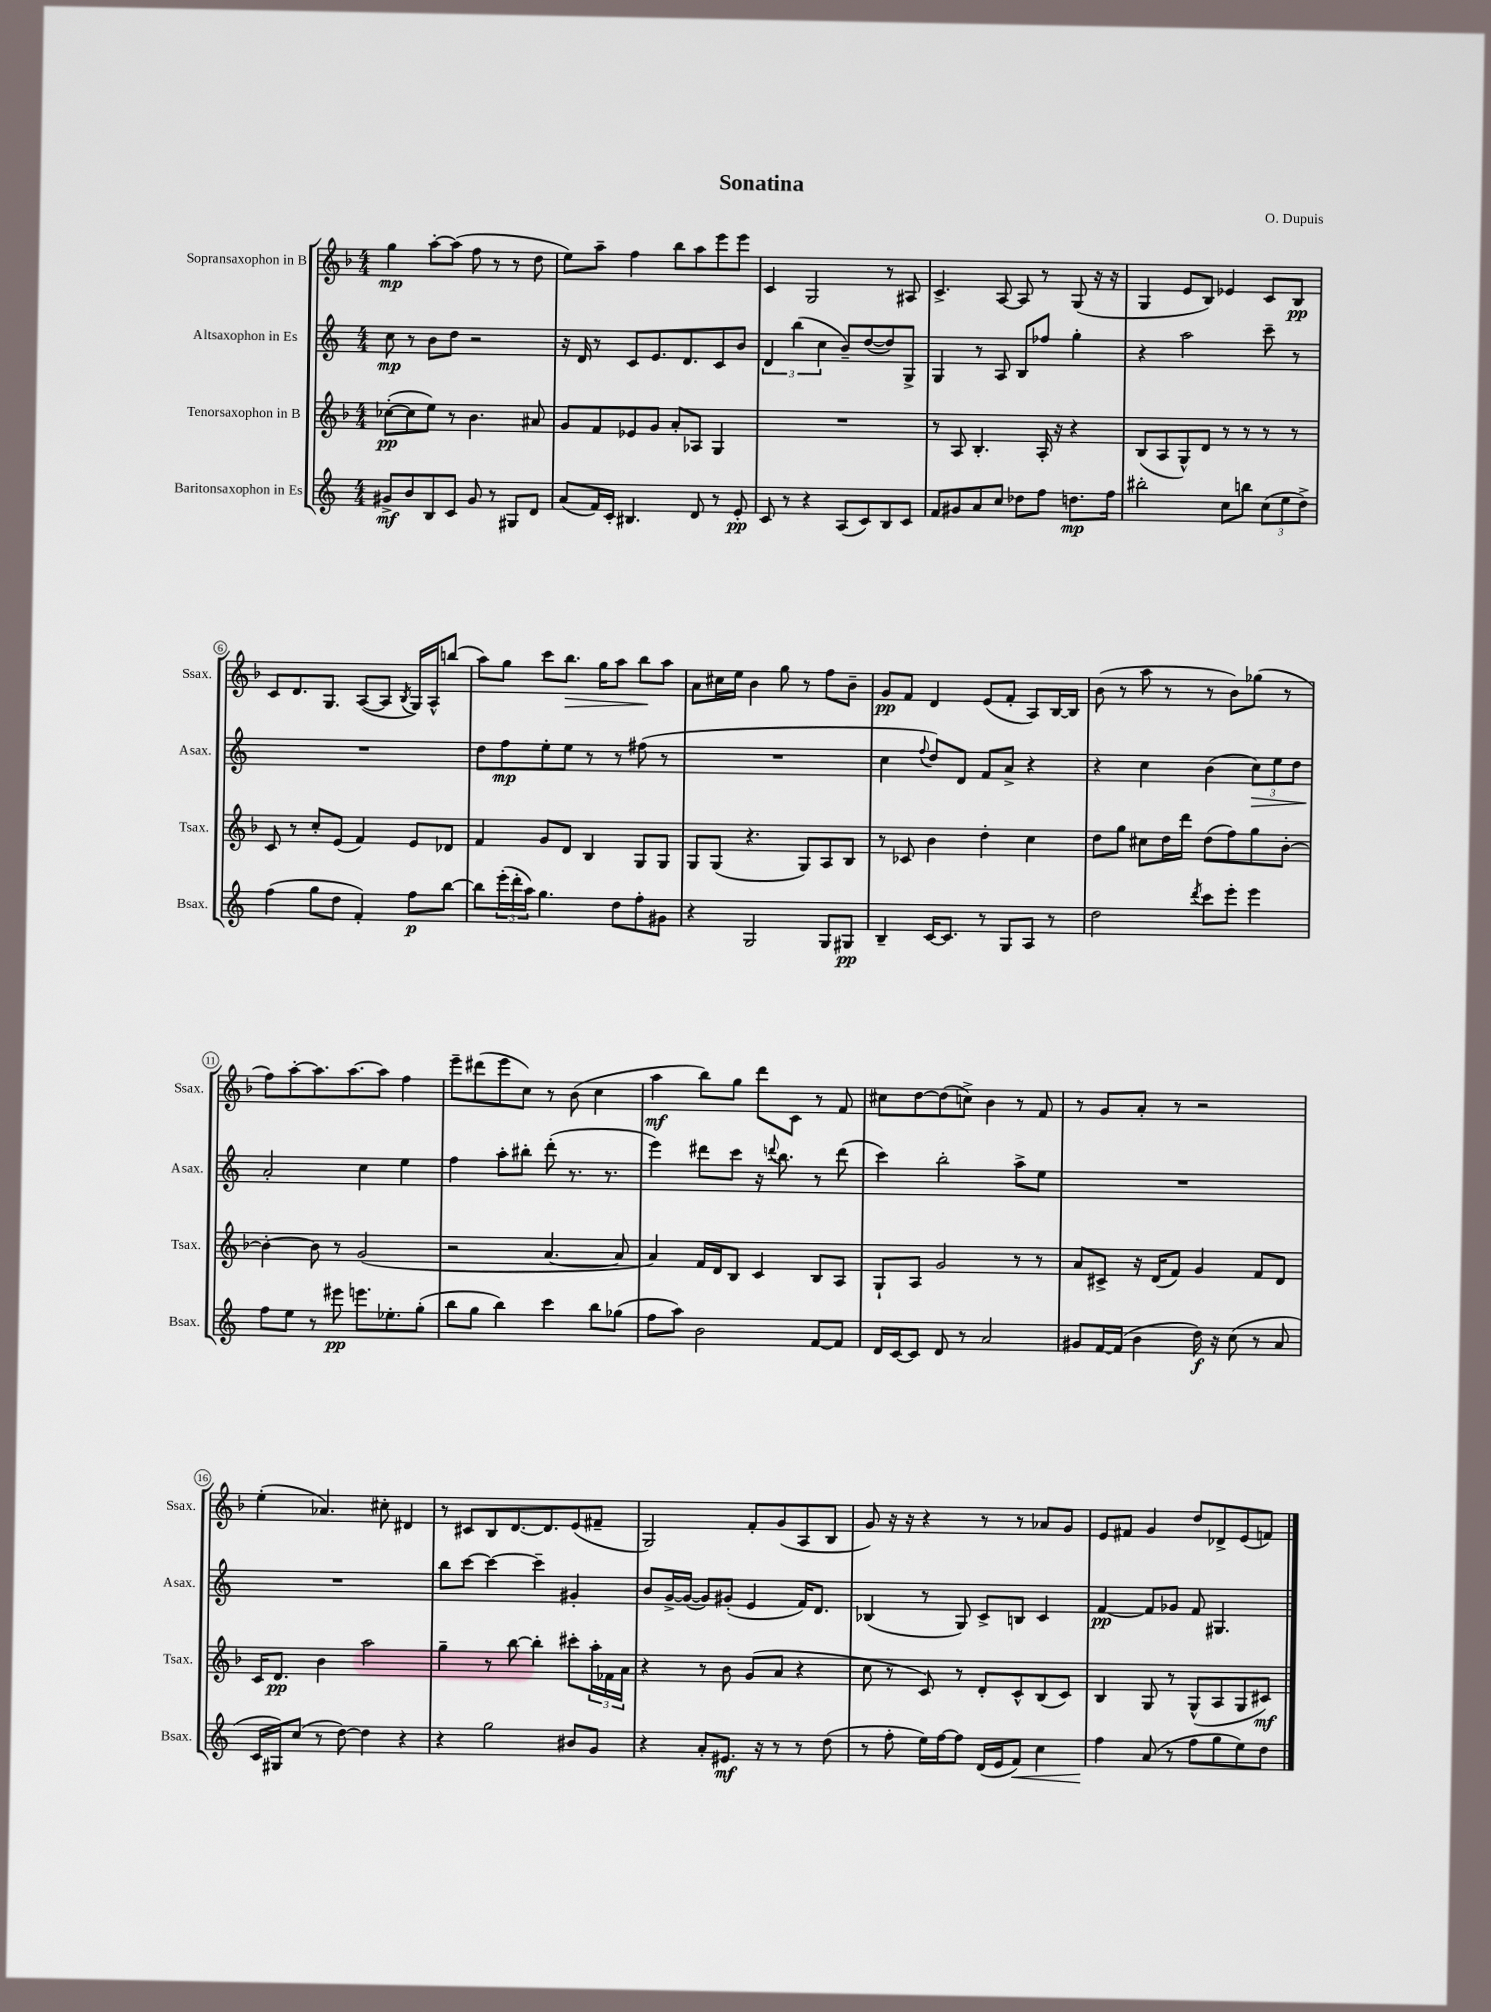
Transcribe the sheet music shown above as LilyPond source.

\header { title = "Sonatina" composer = "O. Dupuis" }
<<
\new StaffGroup <<
\new Staff = "s0" \with { instrumentName = "Sopransaxophon in B" shortInstrumentName = "Ssax." } {
    \clef treble \key f \major \numericTimeSignature \time 4/4
    g''4\mp a''8~-. a''8( f''8 r8 r8 d''8 |
    e''8) a''8-- f''4 bes''8 a''8 e'''8 e'''8 |
    c'4 g2 r8 ais8 |
    c'4.-> a8~ a8 r8 g8( r16 r16 |
    g4 e'8 bes8) ees'4 c'8 bes8\pp |
    c'8 d'8. g8. a8~( a8 \acciaccatura { bes8 } g16) a16-^ b''8( |
    a''8) g''8 c'''8 bes''8.\> g''16 a''8 bes''8\! a''8 |
    a'8 cis''16 e''16 bes'4 g''8 r8 f''8 bes'8-- |
    g'8\pp f'8 d'4 e'8( f'8-. a8) bes16~ bes16 |
    bes'8( r8 a''8 r8 r8 bes'8) ges''8( r8 |
    f''8) a''8~-. a''8. a''8.~ a''8 f''4 |
    e'''8-- dis'''8( e'''8 c''8) r8 bes'8( c''4 |
    a''4\mf bes''8) g''8 d'''8 c'8 r8 f'8 |
    cis''8 d''8~ d''8( c''8->) bes'4 r8 f'8 |
    r8 g'8 a'8-. r8 r2 |
    e''4-.( aes'4.) cis''8-. dis'4 |
    r8 cis'8 bes8 d'8.~ d'8. e'8( fis'8-- |
    g2) f'8-. g'8( a8 bes8 |
    g'8) r16 r16 r4 r8 r8 aes'8 g'8 |
    e'8 fis'8 g'4 d''8 des'8-> e'8( f'8) \bar "|." |
}
\new Staff = "s1" \with { instrumentName = "Altsaxophon in Es" shortInstrumentName = "Asax." } {
    \clef treble \key c \major \numericTimeSignature \time 4/4
    c''8\mp r8 b'8 d''8 r2 |
    r16 d'16 r8 c'8 e'8. d'8. c'8 b'8 |
    \tuplet 3/2 { d'4 b''4( c''4 } b'8--) d''8~( d''8) g8-> |
    g4 r8 a8 b8 fes''8 g''4-. |
    r4 a''2 c'''8-- r8 |
    R1 |
    d''8 f''8\mp e''8-. e''8 r8 r8 fis''8( r8 |
    R1 |
    c''4 \appoggiatura { f''8 } d''8) d'8 f'8 a'8-> r4 |
    r4 c''4 b'4( \tuplet 3/2 { c''8\>) e''8 d''8 } |
    a'2-.\! c''4 e''4 |
    f''4 a''8-. bis''8-. d'''8-.( r8. r8. |
    e'''4) dis'''8 c'''8 r16 \appoggiatura { d'''8 } b''8. r8 d'''8( |
    c'''4) b''2-. a''8-> e''8 |
    R1 |
    R1 |
    b''8 c'''8~ c'''4~ c'''4-- gis'4-. |
    b'8 g'16~-> g'16~( g'8) gis'8-.( e'4 f'16) d'8. |
    bes4( r8 g8) c'8-> b8 c'4 |
    f'4~\pp f'8 ges'8 f'8 gis4. \bar "|." |
}
\new Staff = "s2" \with { instrumentName = "Tenorsaxophon in B" shortInstrumentName = "Tsax." } {
    \clef treble \key f \major \numericTimeSignature \time 4/4
    ces''8~-.\pp( ces''8 e''8) r8 bes'4. ais'8 |
    g'8 f'8 ees'8 g'8 a'8-. aes8 g4 |
    R1 |
    r8 a8 bes4.-. a16-. r16 r4 |
    bes8( a8 g8-^) d'8 r8 r8 r8 r8 |
    c'8 r8 c''8-. e'8( f'4) e'8 des'8 |
    f'4 g'8 d'8 bes4 g8 g8 |
    g8 g8( r4. g8) a8 bes8 |
    r8 ces'8 bes'4 d''4-. c''4 |
    d''8 g''8 cis''8 d''16 d'''16 d''8( f''8) g''8 bes'8~-. |
    bes'4~-. bes'8 r8 g'2( |
    r2 a'4.~ a'8 |
    a'4) f'16 d'16 bes8 c'4 bes8 a8 |
    g8-! a8 g'2 r8 r8 |
    a'8 cis'8-> r16 d'16( f'8) g'4 f'8 d'8 |
    c'16 d'8.\pp bes'4 a''2 |
    g''4-- r8 bes''8~ bes''4-. cis'''8-. \tuplet 3/2 { a''16-. fes'16 a'16 } |
    r4 r8 bes'8 g'8( a'8 r4 |
    c''8 r8 c'8) r8 d'8-. c'8-^ bes8( c'8) |
    bes4 g8 r8 g8-^( a8 g8 cis'8\mf) \bar "|." |
}
\new Staff = "s3" \with { instrumentName = "Baritonsaxophon in Es" shortInstrumentName = "Bsax." } {
    \clef treble \key c \major \numericTimeSignature \time 4/4
    gis'8->\mf b'8 b8 c'8 gis'8 r8 gis8 d'8 |
    a'8( f'16) c'16-. bis4. d'8 r8 e'8-.\pp |
    c'8 r8 r4 a8( c'8) b8 c'8 |
    f'8 gis'8 a'8 c''8 des''8 f''8 d''8.\mp f''16 |
    bis''2-. c''8 b''8 \tuplet 3/2 { c''8( e''8 d''8->) } |
    f''4( g''8 d''8 f'4-.) f''8\p b''8~ |
    b''8 \tuplet 3/2 { e'''16-.( d'''16-. a''16) } g''4. d''8 f''8-. gis'8 |
    r4 g2 g8 gis8\pp |
    b4-- c'16~ c'8. r8 g8 a8 r8 |
    d''2 \acciaccatura { d'''8 } c'''8 e'''8-. e'''4 |
    f''8 e''8 r8 eis'''8\pp e'''8. ees''8.-. g''8-.( |
    b''8 g''8 b''4) c'''4 b''8 ges''8( |
    f''8 a''8) b'2 f'8~ f'8 |
    d'16 c'16~ c'8 d'8 r8 a'2 |
    gis'8 f'16~ f'16( b'4 d''16\f) r16 c''8( r8 a'8 |
    c'16 gis16) c''8( r8 d''8~) d''4 r4 |
    r4 g''2 bis'8 g'8 |
    r4 a'8-. eis'8.\mf r16 r8 r8 d''8( |
    r8 f''8-. e''16) f''16~ f''8 d'16( e'16 f'8\<) c''4 |
    f''4\! a'8( r8 f''8 g''8 e''8) d''8 \bar "|." |
}
>>
>>
\layout { \context { \Score \override BarNumber.stencil = #(make-stencil-circler 0.1 0.3 ly:text-interface::print) } }
